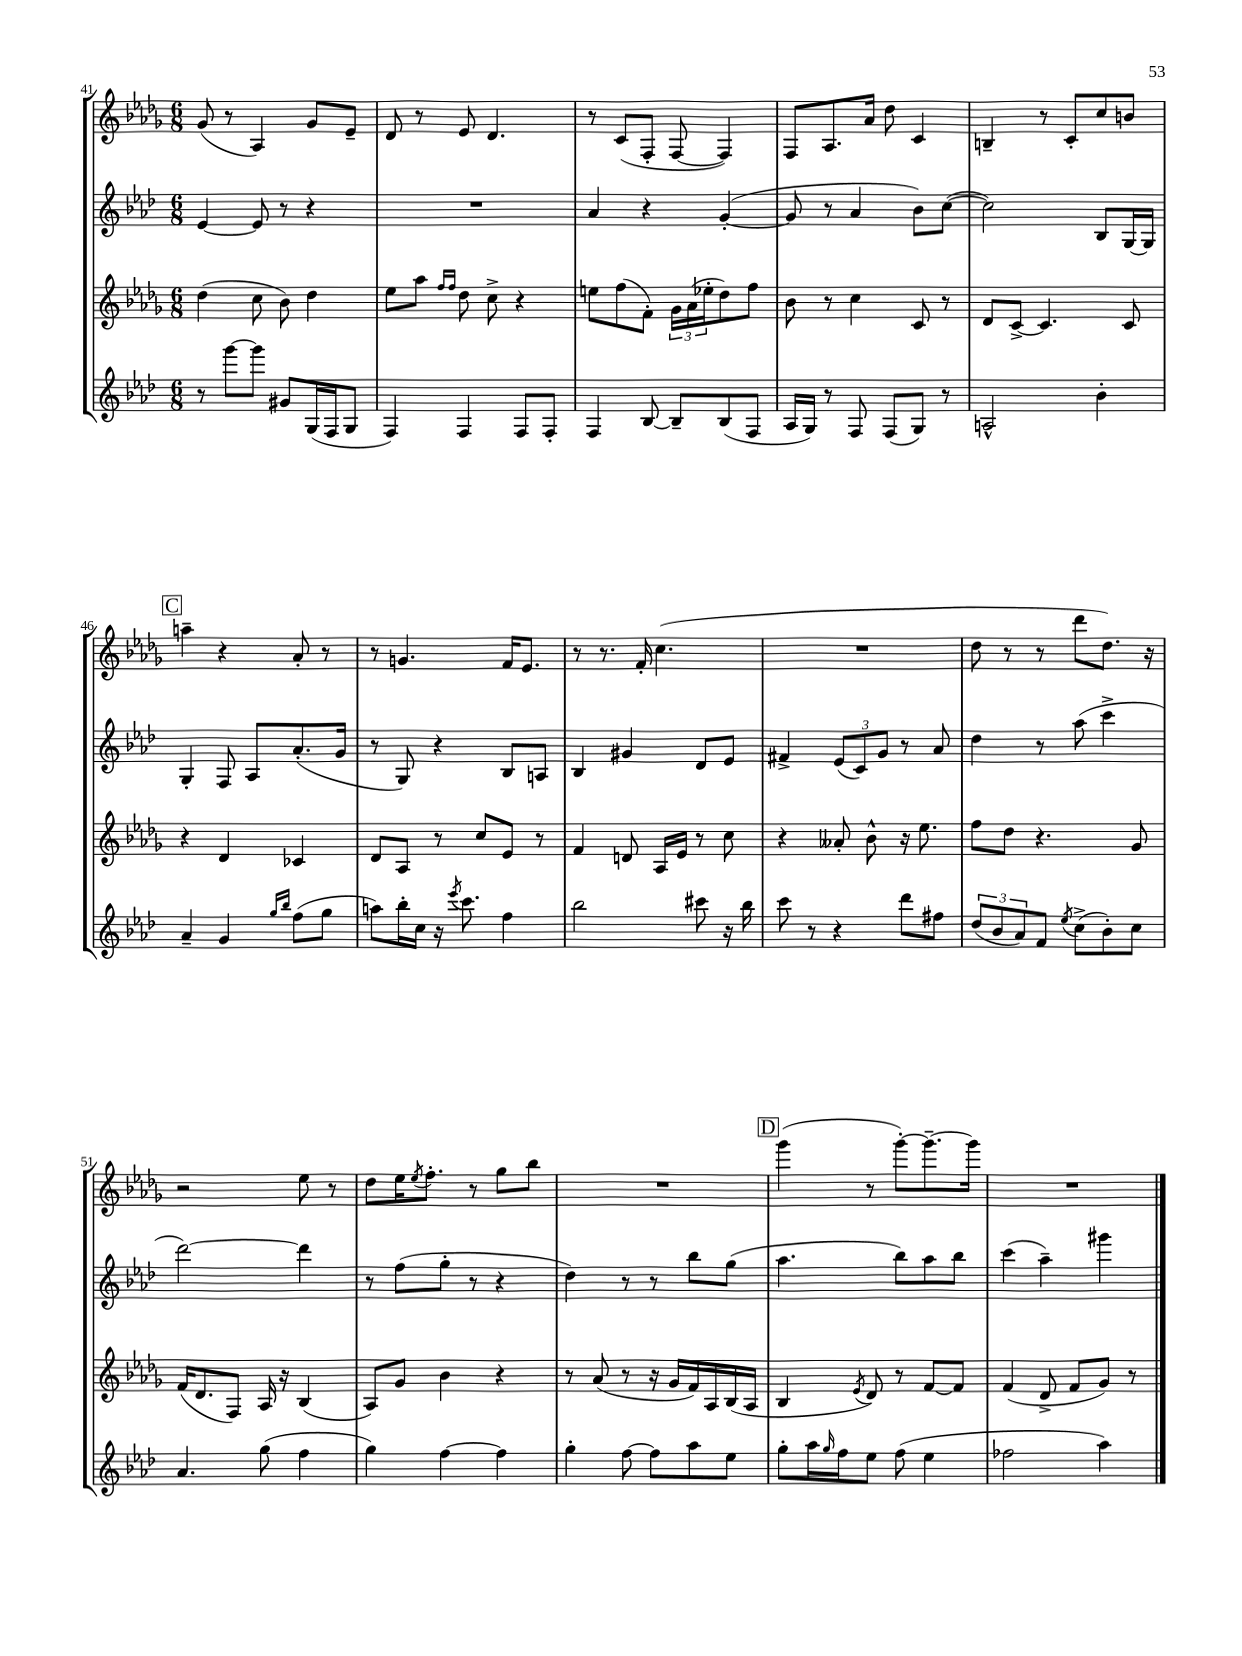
<<
\new StaffGroup <<
\new Staff = "s0" {
    \clef treble \key des \major \numericTimeSignature \time 6/8
    ges'8( r8 aes4) ges'8 ees'8-- |
    des'8 r8 ees'8 des'4. |
    r8 c'8( f8-. f8~ f4) |
    f8 aes8. aes'16 des''8 c'4 |
    b4-- r8 c'8-. c''8 b'8 |
    \mark \markup { \box "C" } a''4-- r4 aes'8-. r8 |
    r8 g'4. f'16 ees'8. |
    r8 r8. f'16-. c''4.( |
    R2. |
    des''8 r8 r8 des'''8 des''8.) r16 |
    r2 ees''8 r8 |
    des''8 ees''16 \acciaccatura { ees''8 } f''8.-. r8 ges''8 bes''8 |
    R2. |
    \mark \markup { \box "D" } ges'''4( r8 ges'''8~-.) ges'''8.~-- ges'''16 |
    R2. \bar "|." |
}
\new Staff = "s1" {
    \clef treble \key aes \major \numericTimeSignature \time 6/8
    ees'4~ ees'8 r8 r4 |
    R2. |
    aes'4 r4 g'4~-.( |
    g'8 r8 aes'4 bes'8) c''8~( |
    c''2) bes8 g16~ g16 |
    \mark \markup { \box "C" } g4-. f8 aes8 aes'8.-.( g'16 |
    r8 g8) r4 bes8 a8 |
    bes4 gis'4 des'8 ees'8 |
    fis'4-> \tuplet 3/2 { ees'8( c'8) g'8 } r8 aes'8 |
    des''4 r8 aes''8( c'''4-> |
    des'''2~) des'''4 |
    r8 f''8( g''8-. r8 r4 |
    des''4) r8 r8 bes''8 g''8( |
    \mark \markup { \box "D" } aes''4. bes''8) aes''8 bes''8 |
    c'''4( aes''4--) gis'''4 \bar "|." |
}
\new Staff = "s2" {
    \clef treble \key des \major \numericTimeSignature \time 6/8
    des''4( c''8 bes'8) des''4 |
    ees''8 aes''8 \grace { f''16 f''16 } des''8 c''8-> r4 |
    e''8 f''8( f'8-.) \tuplet 3/2 { ges'16 aes'16( ees''16-. } des''8) f''8 |
    bes'8 r8 c''4 c'8 r8 |
    des'8 c'8~-> c'4. c'8 |
    \mark \markup { \box "C" } r4 des'4 ces'4 |
    des'8 aes8 r8 c''8 ees'8 r8 |
    f'4 d'8 aes16 ees'16 r8 c''8 |
    r4 aeses'8-. bes'8-^ r16 ees''8. |
    f''8 des''8 r4. ges'8 |
    f'16( des'8. f8) aes16 r16 bes4( |
    aes8) ges'8 bes'4 r4 |
    r8 aes'8( r8 r16 ges'16 f'16) aes16 bes16( aes16 |
    \mark \markup { \box "D" } bes4 \acciaccatura { ees'8 } des'8) r8 f'8~ f'8 |
    f'4( des'8-> f'8 ges'8) r8 \bar "|." |
}
\new Staff = "s3" {
    \clef treble \key aes \major \numericTimeSignature \time 6/8
    r8 g'''8~ g'''8 gis'8 g16( f16 g8 |
    f4) f4 f8 f8-. |
    f4 bes8~ bes8-- bes8( f8 |
    aes16 g16) r8 f8 f8( g8) r8 |
    a2-^ bes'4-. |
    \mark \markup { \box "C" } aes'4-- g'4 \grace { g''16 bes''16 } f''8( g''8 |
    a''8) bes''16-. c''16 r16 \acciaccatura { ees'''8 } c'''8. f''4 |
    bes''2 cis'''8 r16 bes''16 |
    c'''8 r8 r4 des'''8 fis''8 |
    \tuplet 3/2 { des''8( bes'8 aes'8) } f'8 \acciaccatura { ees''8 } c''8->( bes'8-.) c''8 |
    aes'4. g''8( f''4 |
    g''4) f''4~ f''4 |
    g''4-. f''8~ f''8 aes''8 ees''8 |
    \mark \markup { \box "D" } g''8-. aes''16 \grace { g''16 } f''16 ees''8 f''8( ees''4 |
    fes''2 aes''4) \bar "|." |
}
>>
>>
\layout { \context { \Score currentBarNumber = #41 } }
